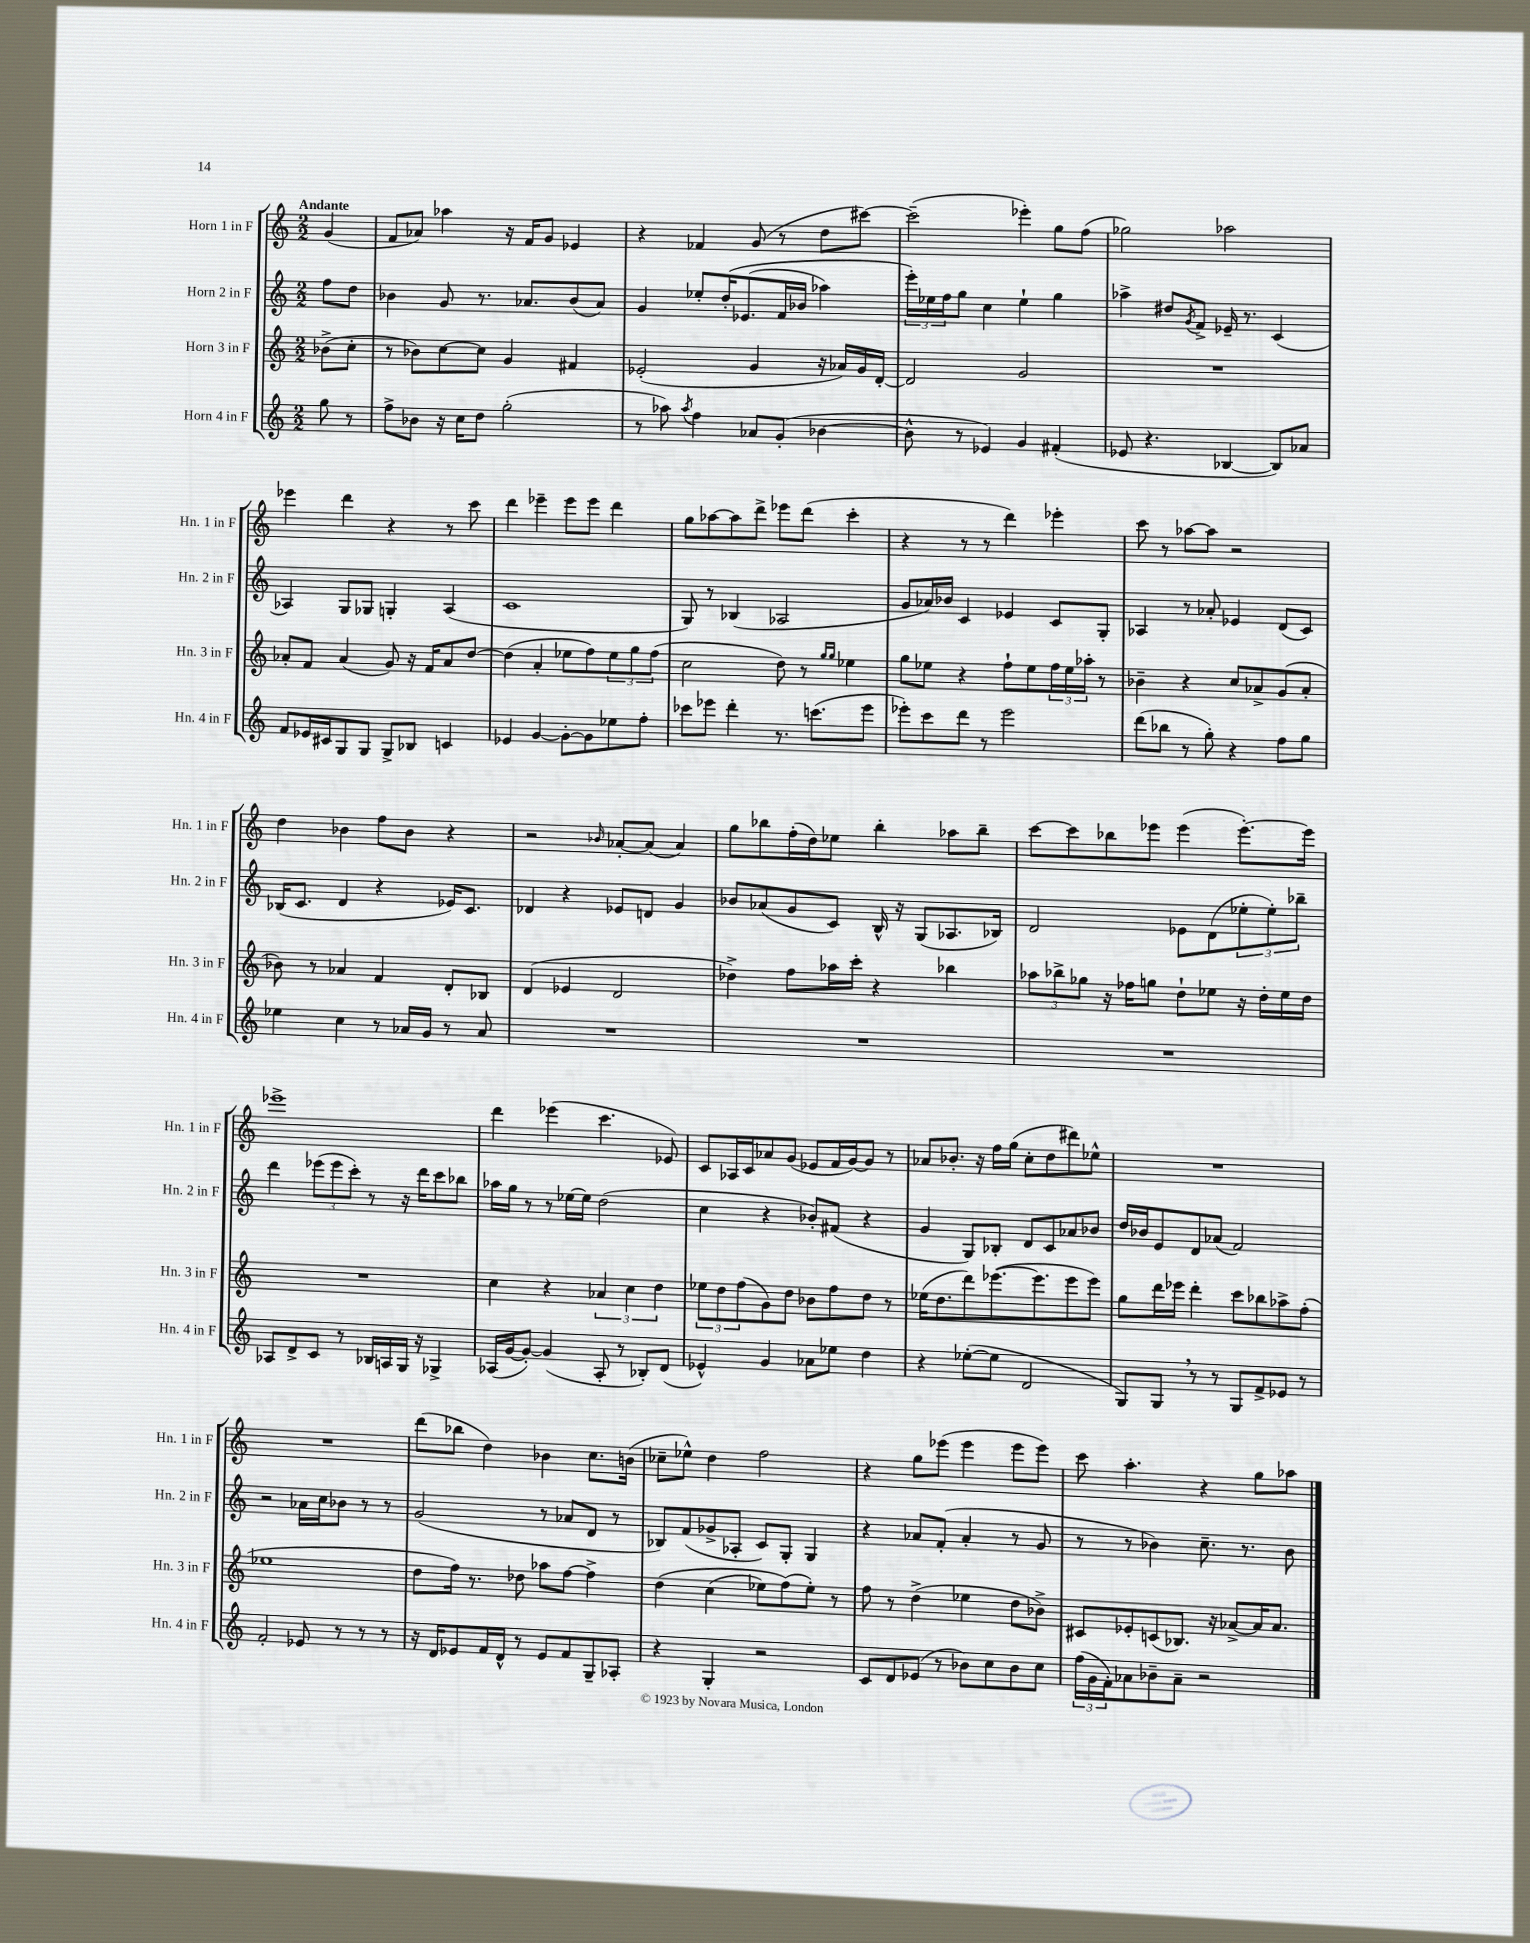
<<
\new StaffGroup <<
\new Staff = "s0" \with { instrumentName = "Horn 1 in F" shortInstrumentName = "Hn. 1 in F" } {
    \clef treble \key c \major \numericTimeSignature \time 2/2 \partial 4 \tempo "Andante"
    g'4( |
    f'8 aes'8) aes''4 r16 f'16 g'8 ees'4 |
    r4 fes'4 g'8( r8 d''8 cis'''8~) |
    cis'''2--( ees'''4-.) g''8 f''8( |
    ges''2) aes''2 |
    ees'''4 d'''4 r4 r8 c'''8 |
    d'''4 ees'''4-- ees'''8 ees'''8 d'''4 |
    g''8 aes''8~ aes''8 d'''8-> ees'''8 d'''8( c'''4-. |
    r4 r8 r8 d'''4) ees'''4-. |
    c'''8 r8 aes''8~ aes''8 r2 |
    d''4 bes'4 f''8 bes'8 r4 |
    r2 \grace { bes'16 } aes'8~-. aes'8( aes'4) |
    g''8 bes''8 f''16-.( d''16) ees''8 bes''4-. aes''8 bes''8-- |
    c'''8~ c'''8 bes''8 ees'''8 ees'''4( ees'''8.~-.) ees'''16 |
    ees'''1-> |
    d'''4 ees'''4( c'''4. ees'8) |
    c'8 aes16 c'16 aes'8 g'8( ees'8 f'16 g'16~) g'8 r8 |
    aes'8 bes'8.-. r16 f''16 g''16( c''8-. d''8 dis'''8) ees''8-^ |
    R1 |
    R1 |
    d'''8( bes''8 d''4) bes'4 c''8. b'16( |
    ces''8-- ees''8-^) d''4 f''2 |
    r4 g''8 ees'''8( ees'''4 ees'''8 ees'''8) |
    c'''8 a''4.-. r4 g''8 aes''8 \bar "|." |
}
\new Staff = "s1" \with { instrumentName = "Horn 2 in F" shortInstrumentName = "Hn. 2 in F" } {
    \clef treble \key c \major \numericTimeSignature \time 2/2 \partial 4
    f''8 d''8 |
    bes'4 g'8 r8. aes'8. bes'8( aes'8) |
    g'4 ees''8-. d''16-.\( ees'8.( f'16 bes'16 aes''4) |
    \tuplet 3/2 { e'''16-.\) ees''16 f''16 } g''8 c''4 ees''4-! g''4 |
    aes''4-> dis''8 \acciaccatura { g'8 } f'8-> ees'16-- r8. c'4( |
    aes4) g8 ges8 g4-. aes4( |
    c'1 |
    g8) r8 bes4( aes2 |
    g'8 aes'16) bes'16 c'4 ees'4 c'8 g8-. |
    aes4 r8 aes'8-. ees'4 d'8( c'8) |
    bes16( c'8. d'4 r4 ees'16) c'8. |
    des'4 r4 ees'8 d'8 g'4 |
    bes'8 aes'8( g'8 c'8) b16-^ r16 g8( aes8. bes16) |
    d'2 ees'8 d'8( \tuplet 3/2 { ees''8-. ees''8-.) bes''8-- } |
    d'''4 \tuplet 3/2 { ees'''8( ees'''8 c'''8-.) } r8 r16 d'''16 c'''8 bes''8 |
    aes''16 g''16 r8 r8 ees''16~ ees''16 d''2( |
    c''4 r4 bes'8-.) fis'8( r4 |
    g'4 g8) bes8-. d'8 c'8 aes'8 bes'8 |
    d''16 bes'16 e'8 d'8 aes'8( f'2) |
    r2 aes'16 c''16 bes'8 r8 r8 |
    g'2( r8 aes'8 d'8 r8 |
    bes8) f'8( ges'8-> aes8-. c'8) g8-. g4 |
    r4 aes'8 f'8-.( aes'4-. r8 g'8 |
    r8 r8 bes'4) c''8.-- r8. bes'8 \bar "|." |
}
\new Staff = "s2" \with { instrumentName = "Horn 3 in F" shortInstrumentName = "Hn. 3 in F" } {
    \clef treble \key c \major \numericTimeSignature \time 2/2 \partial 4
    bes'8->( c''8-. |
    r8 bes'8) c''8~ c''8 g'4 fis'4 |
    ees'2-.( g'4 r16 aes'16) g'16 d'16~-. |
    d'2 g'2 |
    R1 |
    aes'8-. f'8 aes'4( g'8) r16 f'16 aes'8 d''8~ |
    d''4( a'4-. ees''8 f''8) \tuplet 3/2 { ees''8 g''8 f''8( } |
    c''2 d''8) r8 \grace { g''16 g''16 } ees''4 |
    g''8 ees''8 r4 f''8-! ees''8 \tuplet 3/2 { f''16 ees''16 aes''16-. } r8 |
    bes'4-- r4 c''8 aes'8-> g'8( aes'8-. |
    bes'8) r8 aes'4 f'4 d'8-. bes8 |
    d'4( ees'4 d'2 |
    des''4->) f''8 aes''16 c'''16-. r4 bes''4 |
    \tuplet 3/2 { aes''8 bes''8-> ges''8 } r16 fes''16 g''8 d''8-! ees''8 r16 d''16-. ees''16 d''16 |
    R1 |
    c''4 r4 \tuplet 3/2 { aes'4 c''4 d''4 } |
    \tuplet 3/2 { ees''8 d''8 f''8( } g'8) d''8 bes'8 f''8 d''8 r8 |
    ees''16( d''8. d'''8) ees'''8.~( ees'''8. ees'''8 ees'''8) |
    g''8 d'''16 ees'''16 d'''4-. c'''8 bes''8 aes''8-> f''8-.( |
    ees''1 |
    d''8 f''16) r8. des''8 aes''8 f''8~ f''4-> |
    d''4\( c''4( ees''8) f''8(\) ees''8-.) r8 |
    f''8 r8 d''4->( ees''4 d''8 bes'8->) |
    cis'8 ees'8-. c'8( bes8.) r16 aes'8~-> aes'16 aes'8. \bar "|." |
}
\new Staff = "s3" \with { instrumentName = "Horn 4 in F" shortInstrumentName = "Hn. 4 in F" } {
    \clef treble \key c \major \numericTimeSignature \time 2/2 \partial 4
    g''8 r8 |
    f''8-> bes'8 r16 c''16 d''8 g''2-.( |
    r8 aes''8) \acciaccatura { aes''8 } f''4 aes'8 g'8-.( bes'4~ |
    bes'8-^ r8 ees'4) g'4 fis'4-.( |
    ees'8 r4. bes4~ bes8) aes'8 |
    f'8 ees'16 cis'16 g8 g8 g8-> bes8 c'4 |
    ees'4 g'4~ g'8~-. g'8 ees''8 f''8-. |
    ces'''8 ees'''8 d'''4-. r8. c'''8.( ees'''8 |
    ees'''8-.) c'''8 d'''8 r8 ees'''2 |
    d'''8( bes''8 r8 g''8-.) r4 f''8 g''8 |
    ees''4 c''4 r8 aes'16 g'16 r8 aes'8 |
    R1 |
    R1 |
    R1 |
    aes8 d'8-> c'8 r8 bes16 a16 g16 r16 ges4-> |
    aes16( g'16~ g'8~-.) g'4( aes8-. r8 bes8-.) d'8( |
    ees'4-^) g'4 aes'8 ees''8 d''4 |
    r4 ees''8~-.( ees''8 d'2 |
    g8) g8 \breathe r8 r8 g8 f'8-> ees'8 r8 |
    f'2-. ees'8 r8 r8 r8 |
    r16 d'16 ees'8 f'16 d'16-^ r8 ees'8 f'8 g8-- aes8-. |
    r4 g4-. r2 |
    c'8 d'8 ees'8( r8 bes'8) c''8 bes'8 c''8 |
    \tuplet 3/2 { f''16( g'16 f'16-.) } aes'8 bes'8-- aes'8-- r2 \bar "|." |
}
>>
>>
\layout { \context { \Score \remove "Bar_number_engraver" } }
